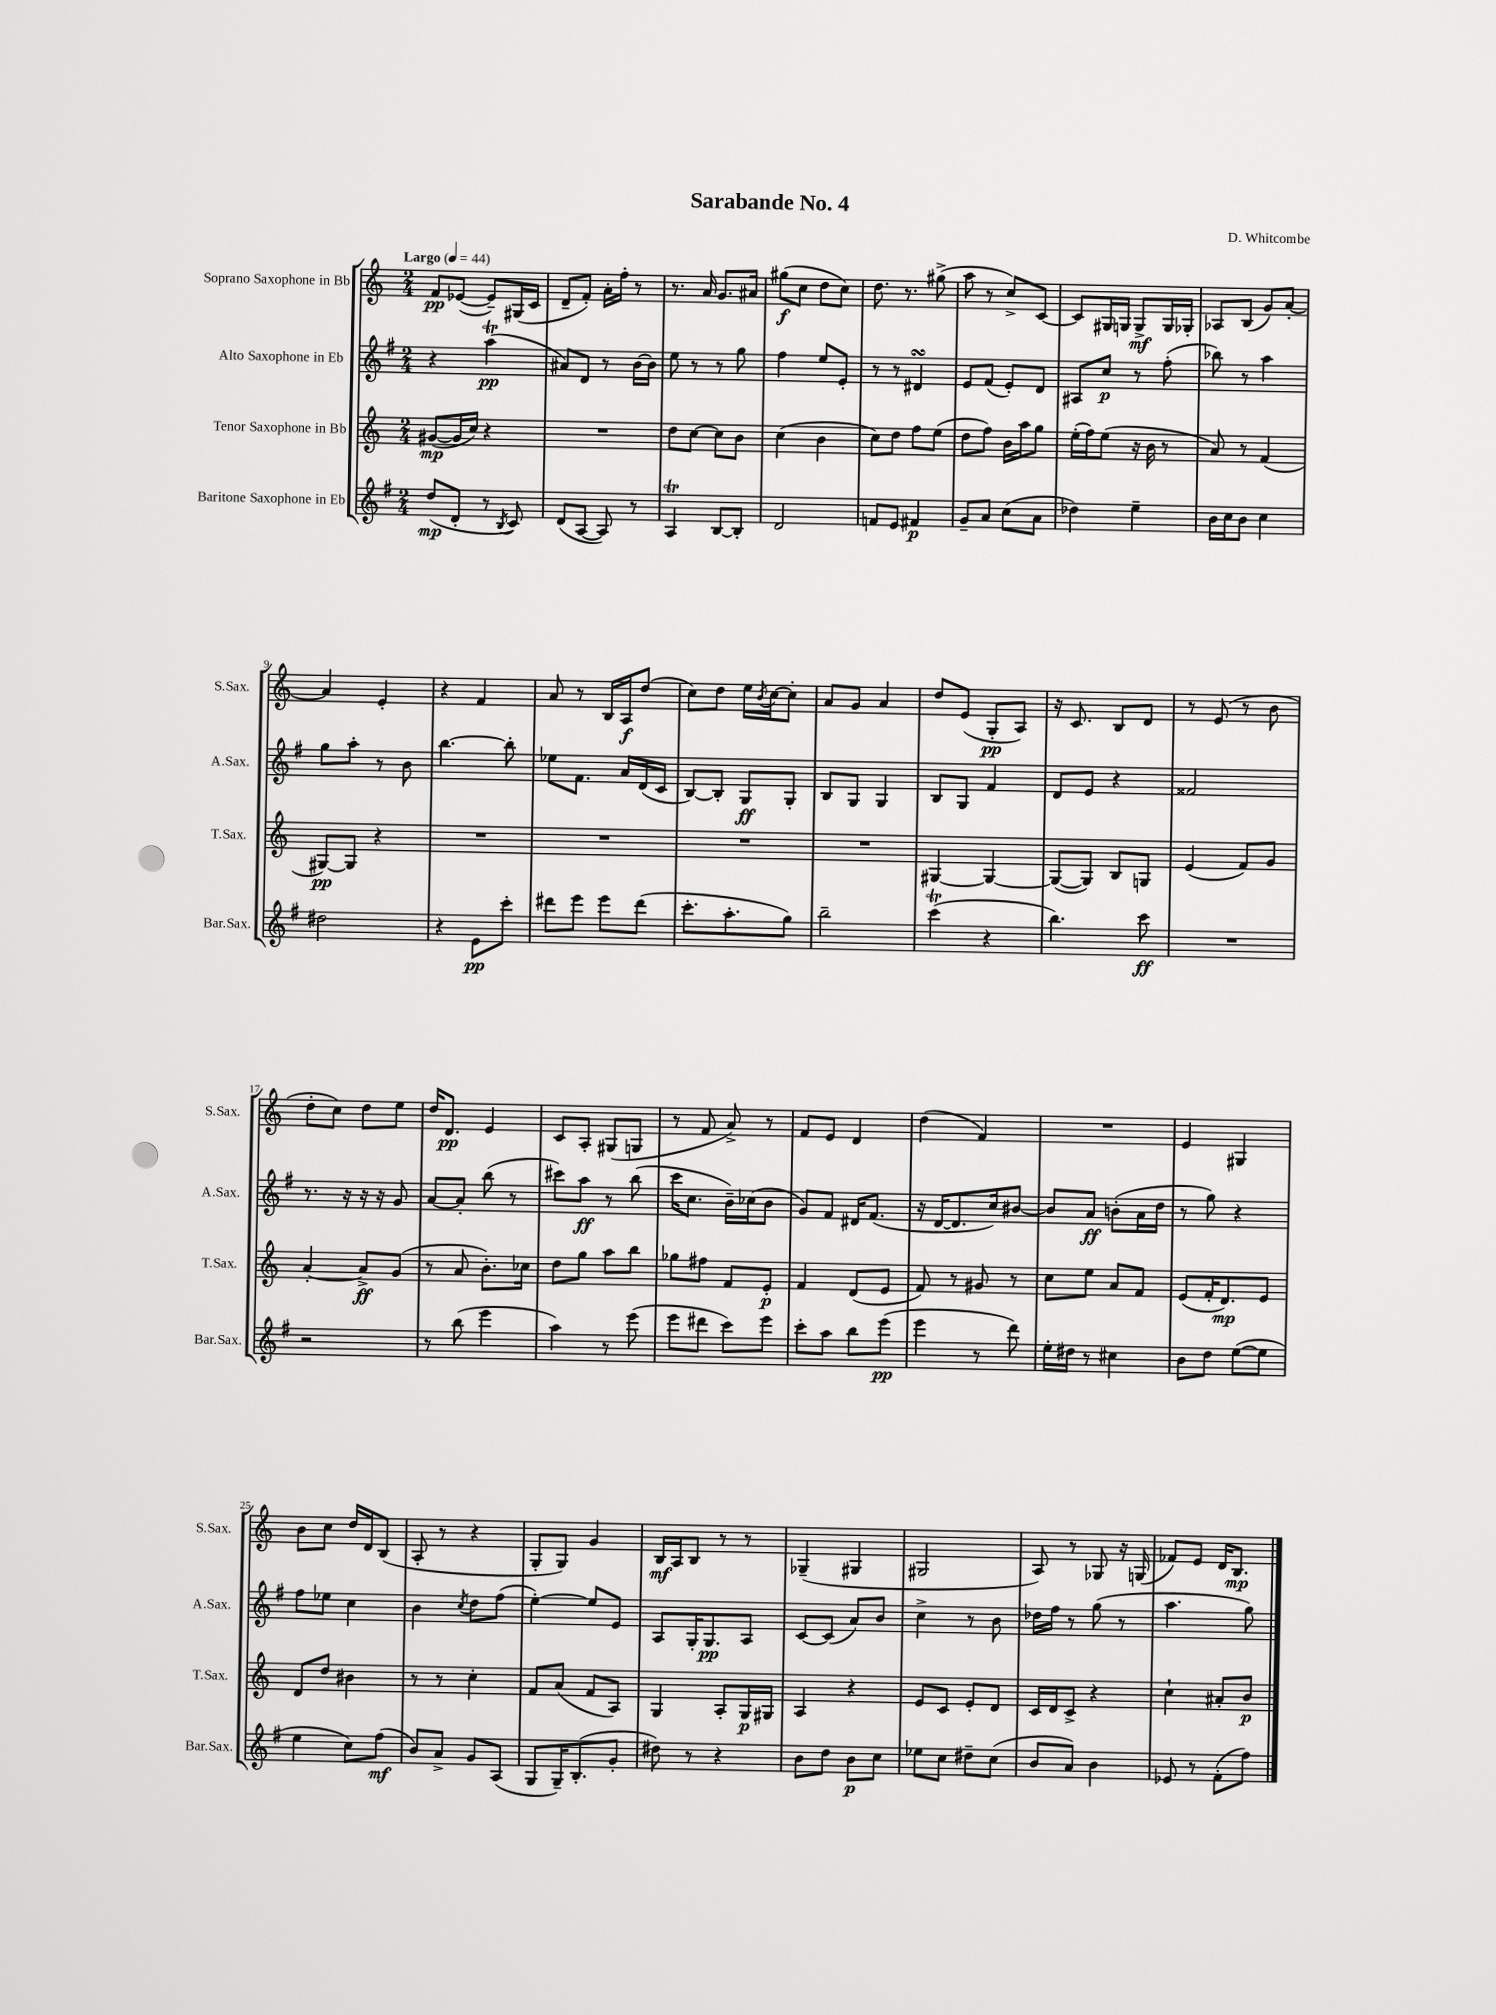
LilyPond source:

\header { title = "Sarabande No. 4" composer = "D. Whitcombe" }
<<
\new StaffGroup <<
\new Staff = "s0" \with { instrumentName = "Soprano Saxophone in Bb" shortInstrumentName = "S.Sax." } {
    \clef treble \key c \major \numericTimeSignature \time 2/4 \tempo "Largo" 4 = 44
    f'8\pp ees'8~( ees'8--) gis16( c'16 |
    d'8-- f'8-.) a'16-. f''16-. r8 |
    r8. a'16 g'8. ais'16 |
    gis''8\f( c''8 d''8 c''8) |
    d''8. r8. gis''8->( |
    a''8 r8 c''8->) c'8~ |
    c'8 gis16 g16 g8->\mf g16 ges16-. |
    aes8 b8( g'8) a'8~-. |
    a'4 e'4-. |
    r4 f'4 |
    a'8 r8 b16 a16\f d''8( |
    c''8) d''8 e''16 \acciaccatura { b'8 } c''16~ c''8-. |
    a'8 g'8 a'4 |
    d''8 e'8( g8-.\pp a8) |
    r16 c'8. b8 d'8 |
    r8 e'8( r8 b'8 |
    d''8-. c''8) d''8 e''8 |
    d''16 d'8.\pp e'4 |
    c'8 a8-. gis8( g8 |
    r8 f'8 a'8->) r8 |
    f'8 e'8 d'4 |
    d''4( f'4) |
    R2 |
    e'4 gis4 |
    b'8 c''8 d''16 d'16 b8( |
    a8-. r8 r4 |
    g8-. g8) g'4 |
    b16\mf a16 b8 r8 r8 |
    ges4--( gis4 |
    gis2 |
    a8) r8 ges8 r16 g16( |
    fes'8) e'8 d'16 b8.\mp \bar "|." |
}
\new Staff = "s1" \with { instrumentName = "Alto Saxophone in Eb" shortInstrumentName = "A.Sax." } {
    \clef treble \key g \major \numericTimeSignature \time 2/4
    r4 a''4\trill\pp( |
    ais'8) d'8 r8 b'16~ b'16 |
    e''8 r8 r8 g''8 |
    fis''4 e''8 e'8-. |
    r8 r8 dis'4\turn |
    e'8 fis'8( e'8-.) d'8 |
    ais8 c''8\p r8 fis''8-.( |
    bes''8) r8 a''4 |
    g''8 a''8-. r8 b'8 |
    b''4.~ b''8-. |
    ees''8 fis'8. a'16 d'16( c'16 |
    b8~) b8-. g8\ff g8-. |
    b8 g8 g4 |
    b8 g8 fis'4 |
    d'8 e'8 r4 |
    fisis'2 |
    r8. r16 r16 r16 g'8 |
    a'8~ a'8-. b''8( r8 |
    cis'''8) a''8\ff r8 b''8( |
    c'''16 c''8. b'16--) ces''16( b'8 |
    g'8) fis'8 dis'16 fis'8.( |
    r16 d'16~ d'8. c''16) bis'8~ |
    bis'8 a'8\ff b'8-.( a'16 d''16 |
    r8 g''8) r4 |
    fis''8 ees''8 c''4 |
    b'4 \acciaccatura { c''8 } d''8 fis''8( |
    e''4~-.) e''8 e'8 |
    a8 g16-. g8.\pp a8 |
    c'8~ c'8( a'8) b'8 |
    c''4-> r8 b'8 |
    des''16 fis''16 r8 g''8( r8 |
    a''4. g''8) \bar "|." |
}
\new Staff = "s2" \with { instrumentName = "Tenor Saxophone in Bb" shortInstrumentName = "T.Sax." } {
    \clef treble \key c \major \numericTimeSignature \time 2/4
    gis'8~\mp( gis'16 c''16) r4 |
    R2 |
    d''8 c''8~ c''8 b'8 |
    c''4( b'4 |
    c''8) d''8 f''8 e''8( |
    d''8 f''8) b'16 a''16 g''8 |
    e''16-.( f''16) e''8( r16 b'16 r8 |
    a'8) r8 f'4( |
    gis8~\pp) gis8 r4 |
    R2 |
    R2 |
    R2 |
    R2 |
    gis4~ gis4~ |
    gis8~( gis8) b8 g8 |
    e'4( f'8) g'8 |
    a'4~-. a'8->\ff g'8( |
    r8 a'8 b'8.-.) ces''16 |
    d''8 g''8 a''8 b''8 |
    ges''8 fis''8 f'8 e'8-.\p |
    f'4 d'8( e'8 |
    f'8) r8 gis'8 r8 |
    c''8 e''8 a'8 f'8 |
    e'8( f'16-. d'8.\mp) e'8 |
    d'8 d''8 bis'4 |
    r8 r8 c''4-. |
    f'8 a'8( f'8 a8) |
    g4 a8-. g16\p gis16 |
    a4 r4 |
    e'8 c'8 e'8-. d'8 |
    c'16 d'16 c'8-> r4 |
    c''4-! ais'8-. b'8\p \bar "|." |
}
\new Staff = "s3" \with { instrumentName = "Baritone Saxophone in Eb" shortInstrumentName = "Bar.Sax." } {
    \clef treble \key g \major \numericTimeSignature \time 2/4
    d''8\mp( d'8-. r8 \acciaccatura { b8 } c'8) |
    d'8( a8~ a8) r8 |
    a4\trill b8~ b8-. |
    d'2 |
    f'8 e'8 fis'4\p |
    g'8-- a'8 c''8( a'8 |
    des''4) e''4-- |
    b'16 c''16 b'8 c''4 |
    dis''2 |
    r4 e'8\pp c'''8-. |
    dis'''8 e'''8 e'''8 dis'''8( |
    c'''8.-. a''8.-. g''8) |
    b''2-- |
    c'''4\trill( r4 |
    b''4.) c'''8\ff |
    R2 |
    r2 |
    r8 b''8( e'''4 |
    a''4) r8 e'''8( |
    e'''8 dis'''8 c'''8) e'''8 |
    c'''8-. a''8 b''8 e'''8\pp( |
    e'''4 r8 d'''8) |
    e''16-. dis''16 r8 cis''4 |
    b'8 d''8 e''8~( e''8 |
    e''4 c''8) fis''8\mf( |
    b'8) a'8-> g'8 a8( |
    g8 g16--) b8.-.( g'8-. |
    dis''8) r8 r4 |
    b'8 d''8 b'8\p c''8 |
    ees''8 c''8 dis''8-- c''8( |
    b'8 a'8) b'4 |
    ees'8 r8 fis'8-.( fis''8) \bar "|." |
}
>>
>>
